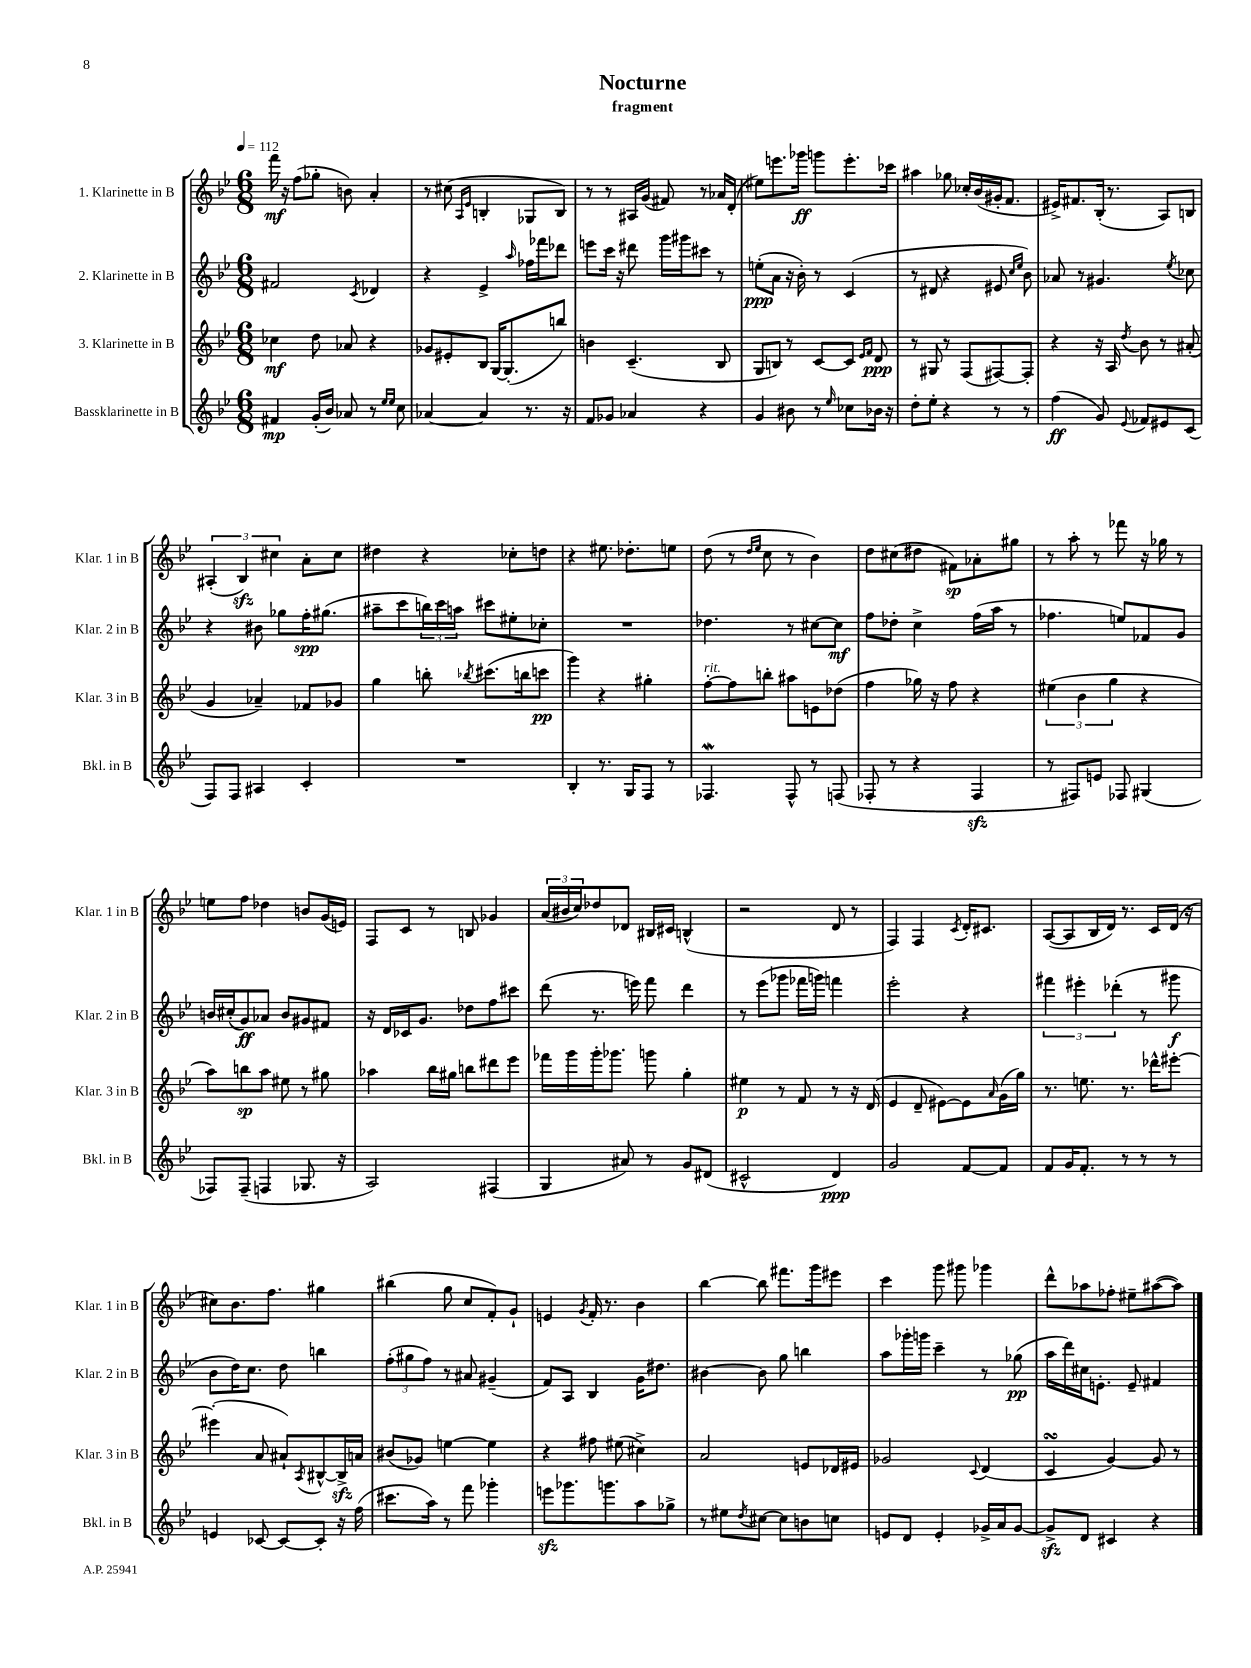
\header { title = "Nocturne" subtitle = "fragment" }
<<
\new StaffGroup <<
\new Staff = "s0" \with { instrumentName = "1. Klarinette in B" shortInstrumentName = "Klar. 1 in B" } {
    \clef treble \key bes \major \numericTimeSignature \time 6/8 \tempo 4 = 112
    f'''16\mf r16 f''8( ges''8-. b'8) a'4-. |
    r8 cis''8( \grace { a16 ees'16 } b4-. ges8 b8) |
    r8 r8 ais16 g'16( fis'8) r8 aes'16 d'16-.( |
    eis''8) e'''8. ges'''16\ff g'''8 e'''8.-. ces'''16 |
    ais''4 ges''8 ces''16-. bes'16( gis'16-. f'8. |
    eis'16->) fis'8. bes16-.( r8. a8) b8 |
    \tuplet 3/2 { ais4-.( bes4\sfz) cis''4 } a'8-. cis''8 |
    dis''4 r4 ces''8-. d''8 |
    r4 eis''8. des''8.-. e''8 |
    d''8( r8 \grace { d''16 ees''16 } c''8 r8 bes'4) |
    d''8 cis''8( dis''8 fis'8\sp) aes'8-. gis''8 |
    r8 a''8-. r8 fes'''8 r16 ges''16 r8 |
    e''8 f''8 des''4 b'8 g'16( e'16) |
    f8 c'8 r8 b8 ges'4 |
    \tuplet 3/2 { a'16( bis'16 c''16) } des''8 des'8 bis16 cis'16 b4-^( |
    r2 d'8 r8 |
    f4) f4 \acciaccatura { c'8 } d'16-. cis'8. |
    a8~( a8 bes16 d'16) r8. c'16 d'16( r16 |
    cis''8) bes'8. f''8. gis''4 |
    bis''4( g''8 c''8 f'8-.) g'8-! |
    e'4 \acciaccatura { g'8 } f'16-. r8. bes'4 |
    bes''4~ bes''8 fis'''8. g'''16 eis'''8 |
    c'''4 g'''8 gis'''8 ges'''4 |
    d'''8-^ aes''8 fes''8-. eis''8-- ais''8~( ais''8) \bar "|." |
}
\new Staff = "s1" \with { instrumentName = "2. Klarinette in B" shortInstrumentName = "Klar. 2 in B" } {
    \clef treble \key bes \major \numericTimeSignature \time 6/8
    fis'2 \acciaccatura { c'8 } des'4 |
    r4 ees'4-> \grace { a''16 } fes''16 fes'''16 des'''8 |
    e'''8 c'''16 r16 dis'''8 g'''16 gis'''16 cis'''8 r8 |
    e''8-.\ppp( a'8 r16 bes'16-.) r8 c'4( |
    r8 dis'8 r4 eis'8 \grace { c''16 ees''16 } bes'8) |
    aes'8 r8 gis'4. \acciaccatura { ees''8 } ces''8 |
    r4 bis'8 ges''8 f''16-.\spp gis''8.( |
    ais''8-- c'''8 \tuplet 3/2 { b''16) c'''16 a''16 } cis'''8 eis''8-. ces''8-. |
    R2. |
    des''4. r8 cis''8~ cis''8\mf |
    f''8 des''8-. c''4-> f''16( a''16 r8 |
    fes''4. e''8) fes'8 g'8 |
    b'16 cis''16-.( g'8\ff) aes'8 b'8 gis'8 fis'8 |
    r16 d'16 ces'16 g'8. des''8 f''8 cis'''8 |
    d'''8( r8. e'''16) f'''8 d'''4 |
    r8 ees'''8( ges'''8 fes'''16 g'''16) f'''4 |
    ees'''2-. r4 |
    \tuplet 3/2 { fis'''4 eis'''4-. des'''4-.( } r8 gis'''8\f |
    bes'8 d''16) c''8. d''8 b''4 |
    \tuplet 3/2 { f''8-.( gis''8 f''8) } r8 ais'8 gis'4--( |
    f'8) a8 bes4 g'16 dis''8. |
    bis'4~ bis'8 g''8 b''4 |
    a''8 ges'''16-. g'''16 c'''4-- r8 ges''8\pp( |
    a''16 d'''16) cis''16 e'8.-. e'8-- fis'4 \bar "|." |
}
\new Staff = "s2" \with { instrumentName = "3. Klarinette in B" shortInstrumentName = "Klar. 3 in B" } {
    \clef treble \key bes \major \numericTimeSignature \time 6/8
    ces''4\mf d''8 aes'8 r4 |
    ges'8 eis'8-. bes8 g16~ g8.-.( b''8) |
    b'4 c'4.--( bes8 |
    g8 b8) r8 c'8~ c'8 \grace { ees'16 f'16 } d'8\ppp |
    r8 gis8 r8 f8( fis8~) fis8-. |
    r4 r16 a16 \acciaccatura { d''8 } bes'8 r8 ais'8-.( |
    g'4 aes'4--) fes'8 ges'8 |
    g''4 b''8-. \acciaccatura { bes''8 } cis'''8.( b''16 c'''8\pp |
    g'''4) r4 gis''4-. |
    f''8~-.^\markup { \italic "rit." } f''8 b''8-. ais''8 e'8 des''8( |
    f''4 ges''16) r16 f''8 r4 |
    \tuplet 3/2 { eis''4( bes'4 g''4 } r4 |
    a''8) b''8\sp a''8 eis''8 r8 gis''8 |
    aes''4 bes''16 gis''16 b''8 dis'''8 ees'''8 |
    fes'''16 g'''16 g'''16-. ges'''8. g'''8 g''4-. |
    eis''4\p r8 f'8 r8 r16 d'16( |
    ees'4 d'8-- eis'8~) eis'8 \grace { a'16 } g'16( g''16) |
    r8. e''8. r8. des'''16-^ eis'''8~-. |
    eis'''4-.( a'8 ais'8-!) \acciaccatura { a8 } bis8~-^ bis16->\sfz a'16 |
    bis'8( ges'8) e''4~ e''4 |
    r4 fis''8 eis''8( cis''4->) |
    a'2 e'8 des'16 eis'16 |
    ges'2 \appoggiatura { c'8 } d'4( |
    c'4\turn g'4~) g'8 r8 \bar "|." |
}
\new Staff = "s3" \with { instrumentName = "Bassklarinette in B" shortInstrumentName = "Bkl. in B" } {
    \clef treble \key bes \major \numericTimeSignature \time 6/8
    fis'4\mp g'16-.( bes'16) aes'8 r8 \grace { ees''16 ees''16 } c''8 |
    aes'4~ aes'4 r8. r16 |
    f'8 ges'8 aes'4 r4 |
    g'4 bis'8 r8 \grace { ees''16 } ces''8 bes'16 r16 |
    d''8-. ees''8-. r4 r8 r8 |
    f''4\ff( g'8) \appoggiatura { ees'8 } fes'8 eis'8 c'8( |
    f8) f8 ais4 c'4-. |
    R2. |
    bes4-. r8. g16 f8 r8 |
    fes4.\mordent fes8-^ r8 f8( |
    fes8-. r8 r4 fes4\sfz |
    r8 fis8) e'8 fes8 gis4( |
    fes8) fes8--( f4 ges8. r16 |
    a2) fis4( |
    g4 ais'8) r8 g'8 dis'8( |
    cis'2-^ d'4\ppp) |
    g'2 f'8~ f'8 |
    f'8 g'16 f'8.-. r8 r8 r8 |
    e'4 ces'8~ ces'8~ ces'8-. r16 f''16( |
    cis'''8. a''16) r8 f'''8 ges'''4-. |
    e'''8\sfz ges'''8. g'''8. a''8 ges''8-> |
    r8 eis''8 \acciaccatura { d''8 } cis''8~ cis''8 b'8 c''8 |
    e'8 d'8 e'4-. ges'16-> a'16 ges'8~ |
    ges'8->\sfz d'8 cis'4 r4 \bar "|." |
}
>>
>>
\layout { \context { \Score \remove "Bar_number_engraver" } }
